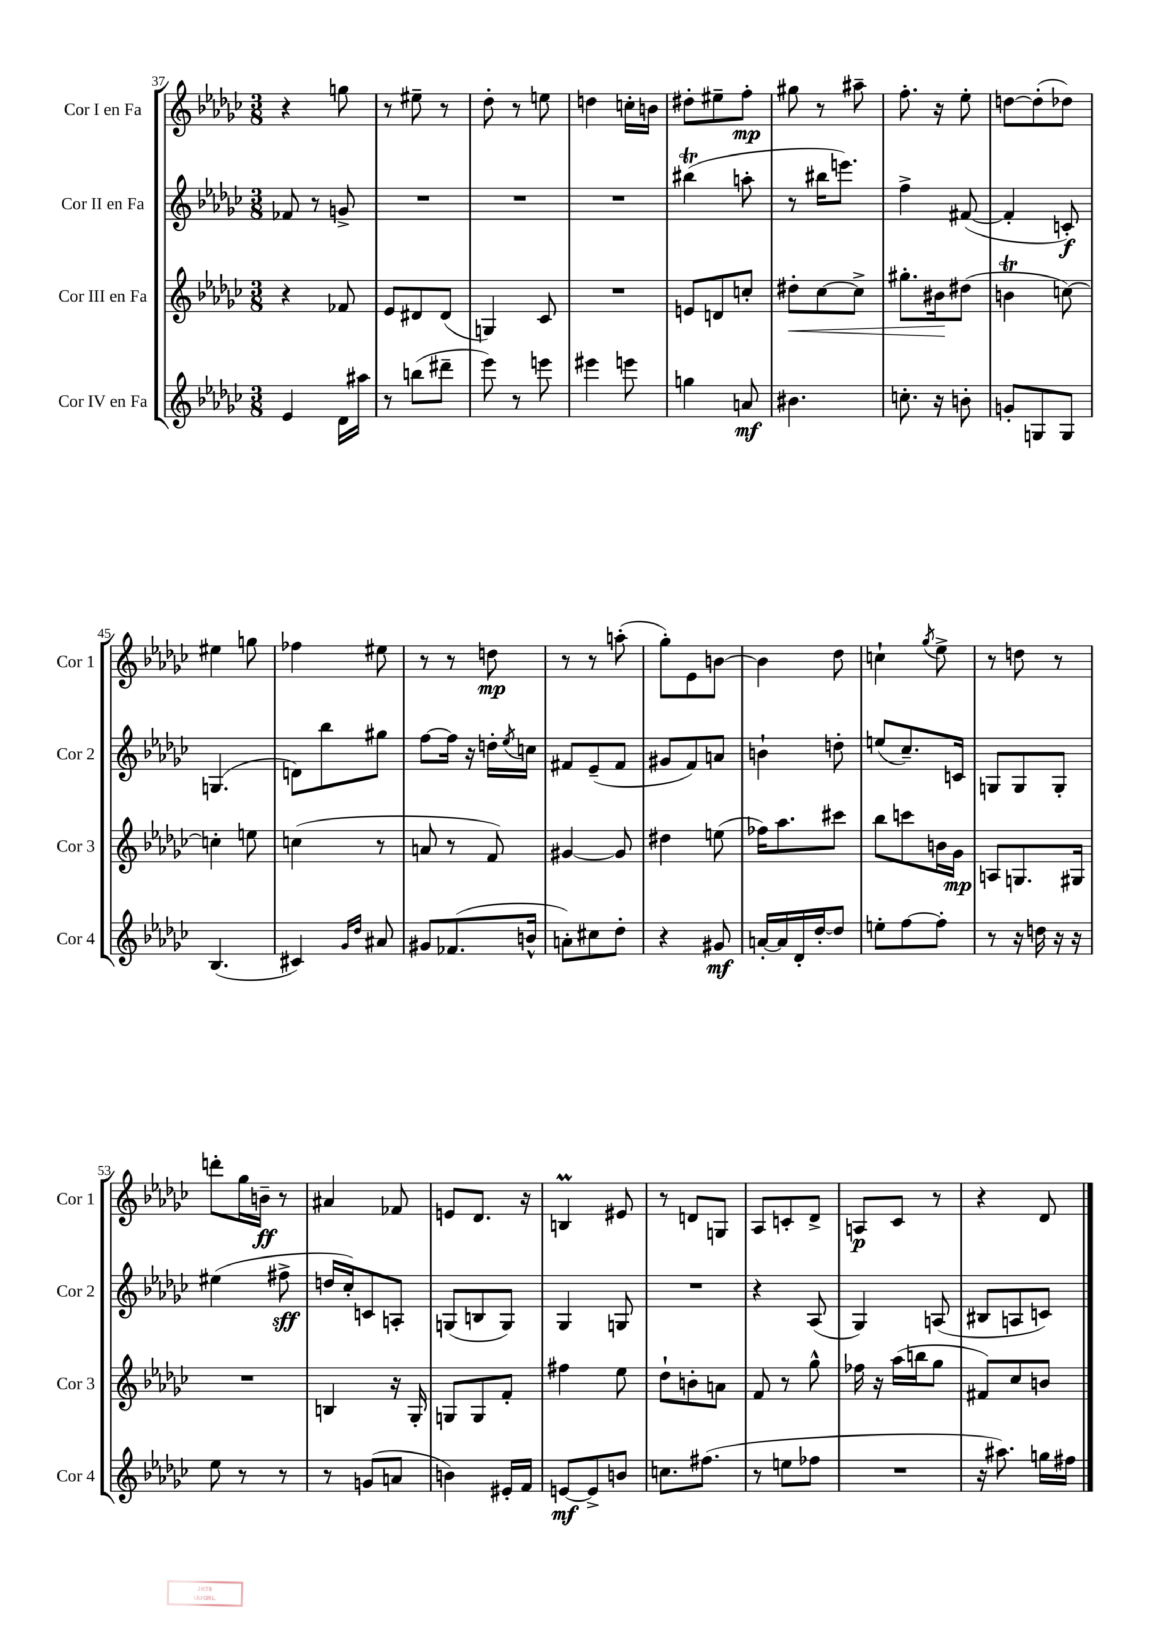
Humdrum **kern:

**kern	**kern	**kern	**kern
*staff4	*staff3	*staff2	*staff1
*clefG2	*clefG2	*clefG2	*clefG2
*k[b-e-a-d-g-c-]	*k[b-e-a-d-g-c-]	*k[b-e-a-d-g-c-]	*k[b-e-a-d-g-c-]
*M3/8	*M3/8	*M3/8	*M3/8
4e-	4r	8f-	4r
.	.	8r	.
16d-	8f-	8g^	8gg
16aa#	.	.	.
=	=	=	=
8r	8e-	4.r	8r
(8bb	8d#	.	8ee#~
8ddd#~	(8d#	.	8r
=	=	=	=
8eee-)	4G)	4.r	8dd-'
8r	.	.	8r
8eee	8c-	.	8ee
=	=	=	=
4eee#	4.r	4.r	4dd
8eee	.	.	16cc'
.	.	.	16b
=	=	=	=
4gg	8e	(4bb#	8dd#'
.	8d	.	8ee#~
8a	8cc'	8aa'	8ff'
=	=	=	=
4.b#	8dd#'	8r	8gg#
.	[8cc-	16bb#	8r
.	.	8.eee)	.
.	8cc-^]	.	8aa#~
=	=	=	=
8.cc'	8.gg#'	4ff^	8.ff'
16r	16b#	.	16r
8b'	(8dd#	([8f#	8ee-'
=	=	=	=
8g'	4b	4f#']	[8dd
8G	.	.	(8dd']
8G	[8cc)	8c')	8dd-)
=	=	=	=
(4.B-	4cc']	(4.G	4ee#
.	8ee	.	8gg
=	=	=	=
4c#)	(4cc	8d)	4ff-
.	.	8bb-	.
16qqg-	.	.	.
16qqdd-	.	.	.
8a#	8r	8gg#	8ee#
=	=	=	=
8g#	8a	[8ff	8r
(8.f-	8r	16ff]	8r
.	.	16r	.
.	8f)	16dd'	8dd
.	.	8qee-	.
16b^^	.	16cc	.
=	=	=	=
8a')	[4g#	8f#	8r
8cc#	.	(8e-~	8r
8dd-'	8g#]	8f#	(8aa'
=	=	=	=
4r	4dd#	8g#	8gg-')
.	.	8f)	8e-
8g#	(8ee	8a	[8b
=	=	=	=
[16a'	16ff-)	4b`	4b]
16a]	8.aa-	.	.
16d-'	.	.	.
[16dd-'	.	.	.
8dd-]	8ccc#	8dd'	8dd-
=	=	=	=
8ee'	8bb-	(8ee	4cc`
[8ff	8ccc	8.cc-~)	.
.	.	.	8qgg-
8ff']	16b	.	8ee-^
.	16g-	16c	.
=	=	=	=
8r	8A	8G	8r
16r	8.G	8G	8dd
16dd	.	.	.
16r	.	8G'	8r
16r	16G#	.	.
=	=	=	=
8ee-	4.r	(4ee#	8ddd'
8r	.	.	16gg-
.	.	.	16b~
8r	.	8ff#^	8r
=	=	=	=
8r	4B	16dd	4a#
.	.	16cc-')	.
(8g	.	8c	.
8a	16r	8A'	8f-
.	16G-'	.	.
=	=	=	=
4b)	8G	(8G	8e
.	8G	8B	8.d-
16e#'	8f'	8G)	.
16f	.	.	16r
=	=	=	=
[8e	4ff#	4G-	4B
8e^]	.	.	.
8b	8ee-	8G	8e#
=	=	=	=
8.cc	8dd-`	4.r	8r
.	8b'	.	8d
(8.ff#	.	.	.
.	8a	.	8G
=	=	=	=
8r	8f	4r	8A-
8ee	8r	.	8c'
8ff-	8gg-^^	(8A-	8d-^
=	=	=	=
4.r	16ff-	4G-)	8A
.	16r	.	.
.	(16aa-	.	8c-
.	16bb	.	.
.	8gg-	(8A	8r
=	=	=	=
16r	8f#)	8B#	4r
8.aa#)	.	.	.
.	8cc-	8A	.
16gg	8b	8c)	8d-
16ff#	.	.	.
==	==	==	==
*-	*-	*-	*-
